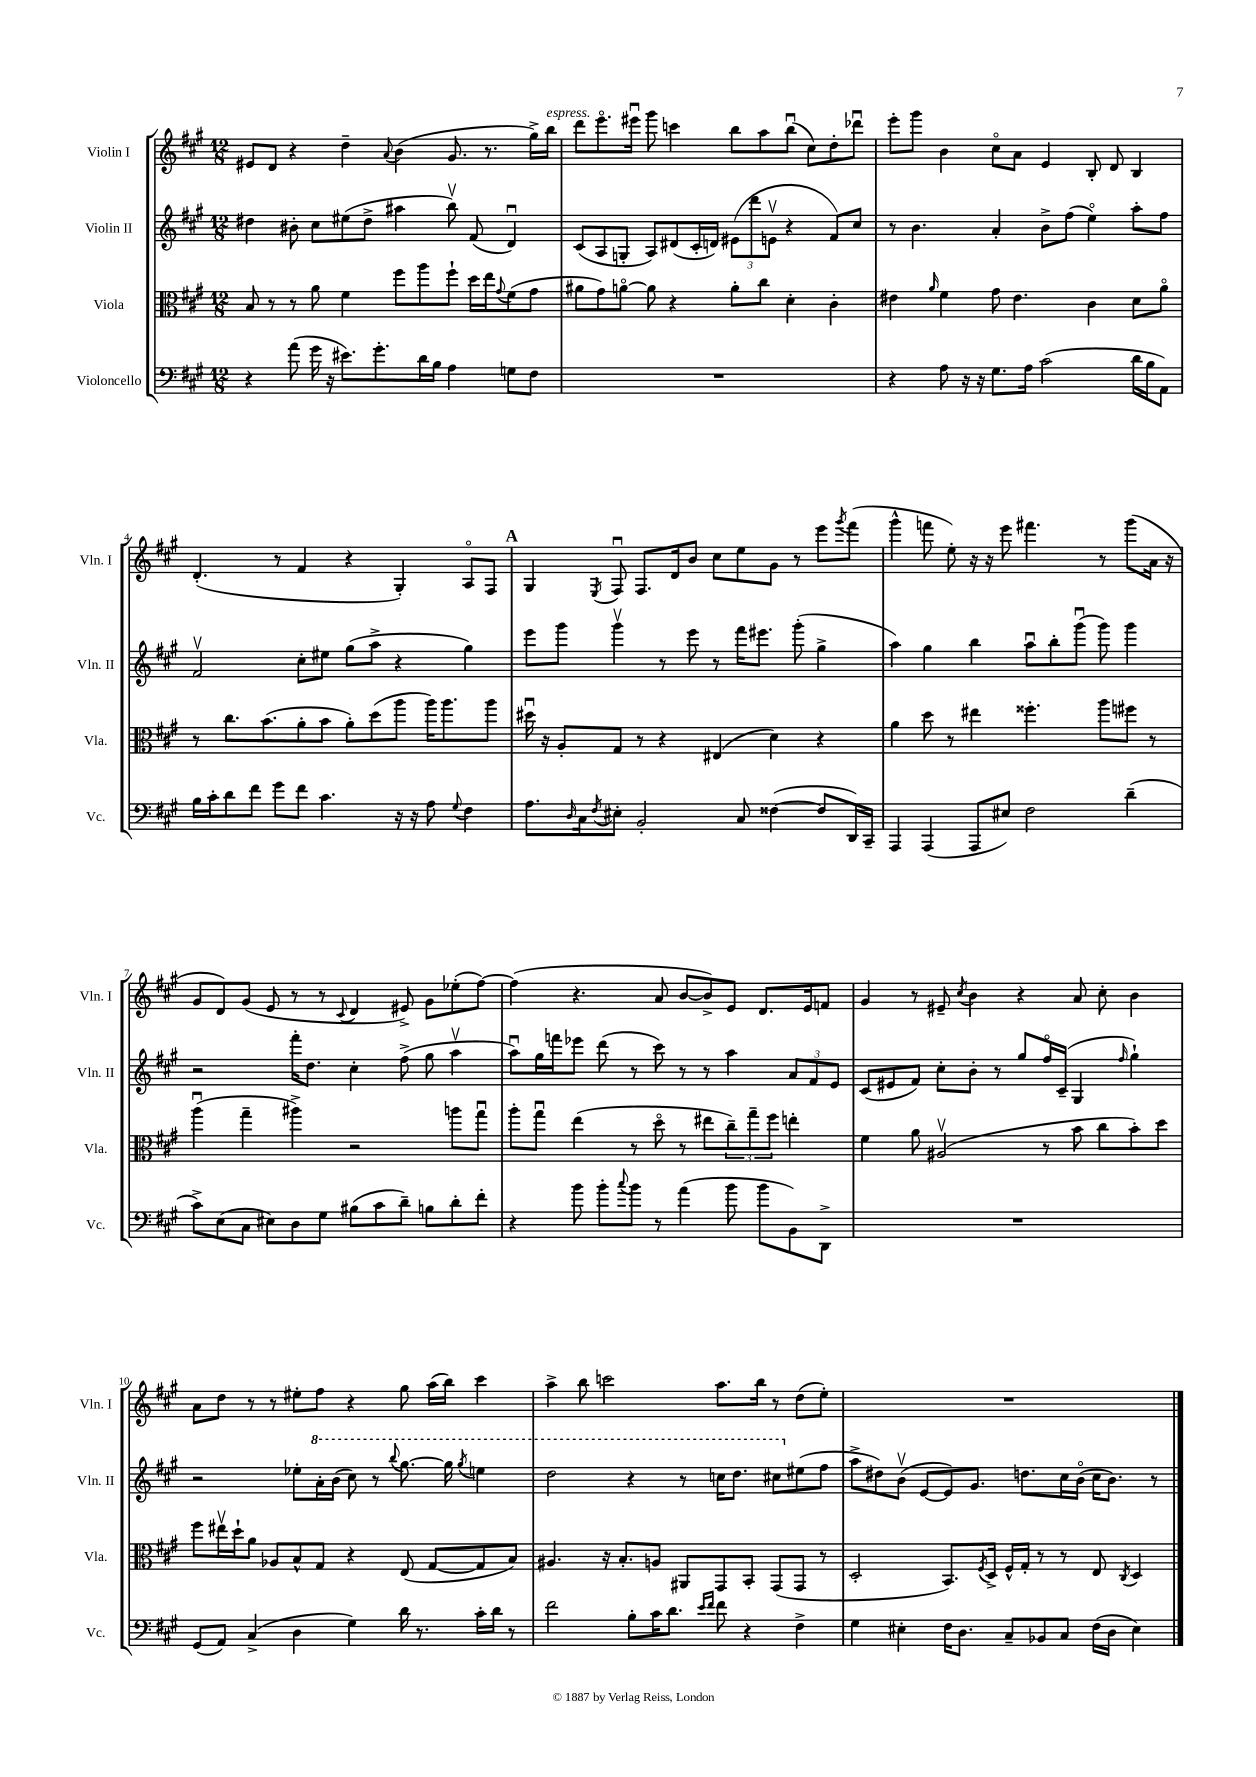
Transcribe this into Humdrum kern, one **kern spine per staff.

**kern	**kern	**kern	**kern
*staff4	*staff3	*staff2	*staff1
*clefF4	*clefC3	*clefG2	*clefG2
*k[f#c#g#]	*k[f#c#g#]	*k[f#c#g#]	*k[f#c#g#]
*M12/8	*M12/8	*M12/8	*M12/8
4r	8B/	4dd#\	8e#/L
.	8r	.	8d/J
(8a\	8r	8b#'\	4r
16g#\	8a\	8cc#\L	.
16r	.	.	.
8.e#\L)	4f#\	(8ee#\	4dd~\
.	.	8dd#^\J	.
8.g#'\	.	.	.
.	.	.	8qqa/
.	8ff#\L	4aa#\	(4b\
16d\L	8aa\	.	.
16B\JJ	.	.	.
4A\	8ff#`\J	8bbv\)	8.g#/
.	16dd\LL	(8f#/	.
.	16ee\J	.	8.r
.	8qqg#/	.	.
8G\L	(8f#\	4du/)	.
8F#\J	8g#\J	.	16gg#^\LL)
.	.	.	16bb\JJ
=	=	=	=
1.r	8a#\L	(8c#/L	8ddd\L
.	8g#\)	8A/	8.eeeo\
.	[8ao\J	8G'/J	.
.	.	.	16eee#u\Jk
.	8a\]	8A/L)	8ggg#\
.	4r	(8d#/	4ccc\
.	.	16c#'/L	.
.	.	16d/JJ)	.
.	8a'\L	(12e#\L	8bb\L
.	.	12ddd\	.
.	8cc#\J	.	8aa\
.	.	12ev\J	.
.	4d'\	4r	(8bbu\J
.	.	.	8cc#\L)
.	4c#'\	8f#/L)	8dd'\
.	.	8cc#/J	8ddd-u\J
=	=	=	=
4r	4e#\	8r	8eee'\L
.	.	4.b\	8ggg#\J
.	16qqa/	.	.
8A\	4f#\	.	4b\
16r	.	.	.
16r	.	.	.
8.G#\L	8g#\	4a'/	8cc#o\L
.	4.e#\	.	8a\J
16A\Jk	.	.	.
(2c#\	.	8b^\L	4e/
.	.	(8ff#\J	.
.	4c#\	4eeo\)	8B'/
.	.	.	8d/
16d\LL	8d\L	8aa'\L	4B/
16B\J	.	.	.
8AA\J)	8ao\J	8ff#\J	.
=	=	=	=
16B\LL	8r	2f#v/	(4.d'/
16c#'\J	.	.	.
8d\	8.cc#\L	.	.
8f#\J	.	.	.
.	(8.b\	.	.
8g#\L	.	.	8r
8f#\J	8a'\	8cc#'\L	4f#/
4.c#\	8b\J	8ee#\J	.
.	8a'\L)	(8gg#\L	4r
.	(8dd\	8aa^\J	.
16r	8aa\J	4r	4G#'/)
16r	.	.	.
8A\	16aa\LK)	.	.
.	8.aa\	.	.
8qqG#/	.	.	.
4F#\	.	4gg#\)	8Ao/L
.	8aa\J	.	8F#/J
=	=	=	=
8.A\L	16dd#u\	8eee\L	4G#/
.	16r	.	.
.	8A'/L	8ggg#\J	.
16qqD/	.	.	.
16C#\k	.	.	.
8qF#/	.	.	8qE/
8E#'\J	8G#/J	4ggg#v\	8F#u/
2BB'/	8r	.	8.F#/L
.	4r	8r	.
.	.	.	16d/k
.	.	8eee\	8b/J
.	(4E#/	8r	8cc#\L
8C#/	.	16fff#\LK	8ee\
.	.	8.eee#\J	.
([4F##\	4d\)	.	8g#\J
.	.	(8ggg#'\	8r
8F##/]L	4r	4gg#^\	8eee\L
.	.	.	8qggg#/
16DD/L)	.	.	(8fff#\J
16CC#~/JJ	.	.	.
=	=	=	=
4AAA/	4a\	4aa\)	4ggg#^^\
(4AAA/	8dd\	4gg#\	8fff\
.	8r	.	8ee'\)
8AAA/L	4ee#\	4bb\	16r
.	.	.	16r
8E#/J)	.	.	8eee\
2F#\	4.ff##'\	8aau\L	4.fff#\
.	.	8bb'\	.
.	.	(8ggg#u\J	.
.	8aa\L	8ggg#\)	8r
(4d~\	8ff#\J	4ggg#\	(8ggg#\L
.	8r	.	16a\Jk
.	.	.	16r
=	=	=	=
8c#^\L)	(4aau\	2r	8g#/L
(8E\	.	.	8d/)
8C#\J	4gg#~\	.	(8g#/J
8E#\L)	.	.	8e/
8D\	4aa#^\)	16fff#'\LK	8r
.	.	8.dd\J	.
8G#\J	.	.	8r
.	.	.	8qqc#/
(8B#\L	2r	4cc#'\	4d/
8c#\	.	.	.
8d~\J)	.	(8ff#^\	8e#^/)
8B\L	.	8gg#\	8g#\L
8d'\	8aa\L	4aav\	(8ee-'\
8f#'\J	8gg#u\J	.	[8ff#\J)
=	=	=	=
4r	8aa'\L	8aau\L)	(4ff#\]
.	8gg#u\J	16gg#\L	.
.	.	16fff\J	.
8b\	(4ee\	8eee-\J	4.r
8b'\L	.	(8ddd\	.
8qqcc#/	.	.	.
8b\J	8r	8r	.
8r	8ddo\	8ccc#\)	8a/
(4a\	8r	8r	[8b/L
.	8ee#\L	8r	8b^/])
8b\	12cc#~\)	4aa\	8e/J
.	12gg#~\	.	.
8b\L	.	.	8.d/L
.	12ff#\J	.	.
8BB\)	4ee'\	12a/L	.
.	.	.	16e/k
.	.	12f#/	.
8DD^\J	.	.	8f/J
.	.	12e/J	.
=	=	=	=
1.r	4f#\	(8c#/L	4g#/
.	.	8e#/	.
.	8a\	8f#/J)	8r
.	(2A#v/	8cc#'\L	8e#~/
.	.	.	8qcc#/
.	.	8b'\J	4b\
.	.	8r	.
.	.	8gg#/L	4r
.	8r	16ff#o/L	.
.	.	(16c#~/JJ	.
.	8b\	4G#/	8a/
.	8cc#\L	.	8cc#'\
.	.	16qqff#/	.
.	8b'\)	4gg#`\)	4b\
.	8dd\J	.	.
=	=	=	=
(8GG#/L	8ff#\L	2r	8a\L
8AA/J)	16ee#v\L	.	8dd\J
.	16dd`\J	.	.
(4C#^/	8a\J	.	8r
.	8A-/L	.	8r
4D\	8B^^/	8ee-'\L	8ee#'\L
.	8G#/J	16aa'\L	8ff#\J
.	.	(16bb\JJ	.
4G#\)	4r	8ccc#\)	4r
.	.	8r	.
.	.	8qqbbb/	.
16d\	(8E/	[8.ggg#\	8gg#\
8.r	.	.	.
.	[8G#/L	.	(16aa\LL
.	.	16ggg#\]	16bb\JJ)
.	.	8qggg#/	.
16c#'\LL	8G#/]	4eee\	4ccc#\
16d\JJ	.	.	.
8r	8B/J)	.	.
=	=	=	=
2f#\	4.A#/	2ddd\	4aa^\
.	.	.	8bb\
.	16r	.	2ccc\
.	8.B'/L	.	.
8B'\L	.	4r	.
16c#\K	8A/J	.	.
8.d\J	.	.	.
.	8AA#/L	8r	.
16qqe/LL	.	.	.
16qqf#/JJ	.	.	.
8f#\	8GG#/	16ccc\LK	8.aa\L
.	.	8.ddd\J	.
4r	8BB'/J	.	.
.	.	.	16bb\Jk
.	(8GG#/L	8ccc#\L	8r
4F#^\	8GG#/J	(8ee#\	(8dd\L
.	8r	8ff#\J	8ee'\J)
=	=	=	=
4G#\	2D'/	8aa^\L	1.r
.	.	8dd#\)	.
4E#'\	.	(8bv\J	.
.	.	[8e/L	.
16F#\LK	8.BB/L)	8e/])	.
8.D\J	.	.	.
.	.	8.g#/J	.
.	8qF#/	.	.
.	16D^/Jk	.	.
8C#~/L	16F#^^/LL	.	.
.	16G#'/JJ	8.dd\L	.
8BB-/	8r	.	.
8C#/J	8r	16cc#\L	.
.	.	(16bo\JJ	.
(16F#\LL	8E/	16cc#\LK	.
16D\JJ	.	8.b\J)	.
.	8qC#/	.	.
4E#\)	4D/	.	.
.	.	8r	.
==	==	==	==
*-	*-	*-	*-
